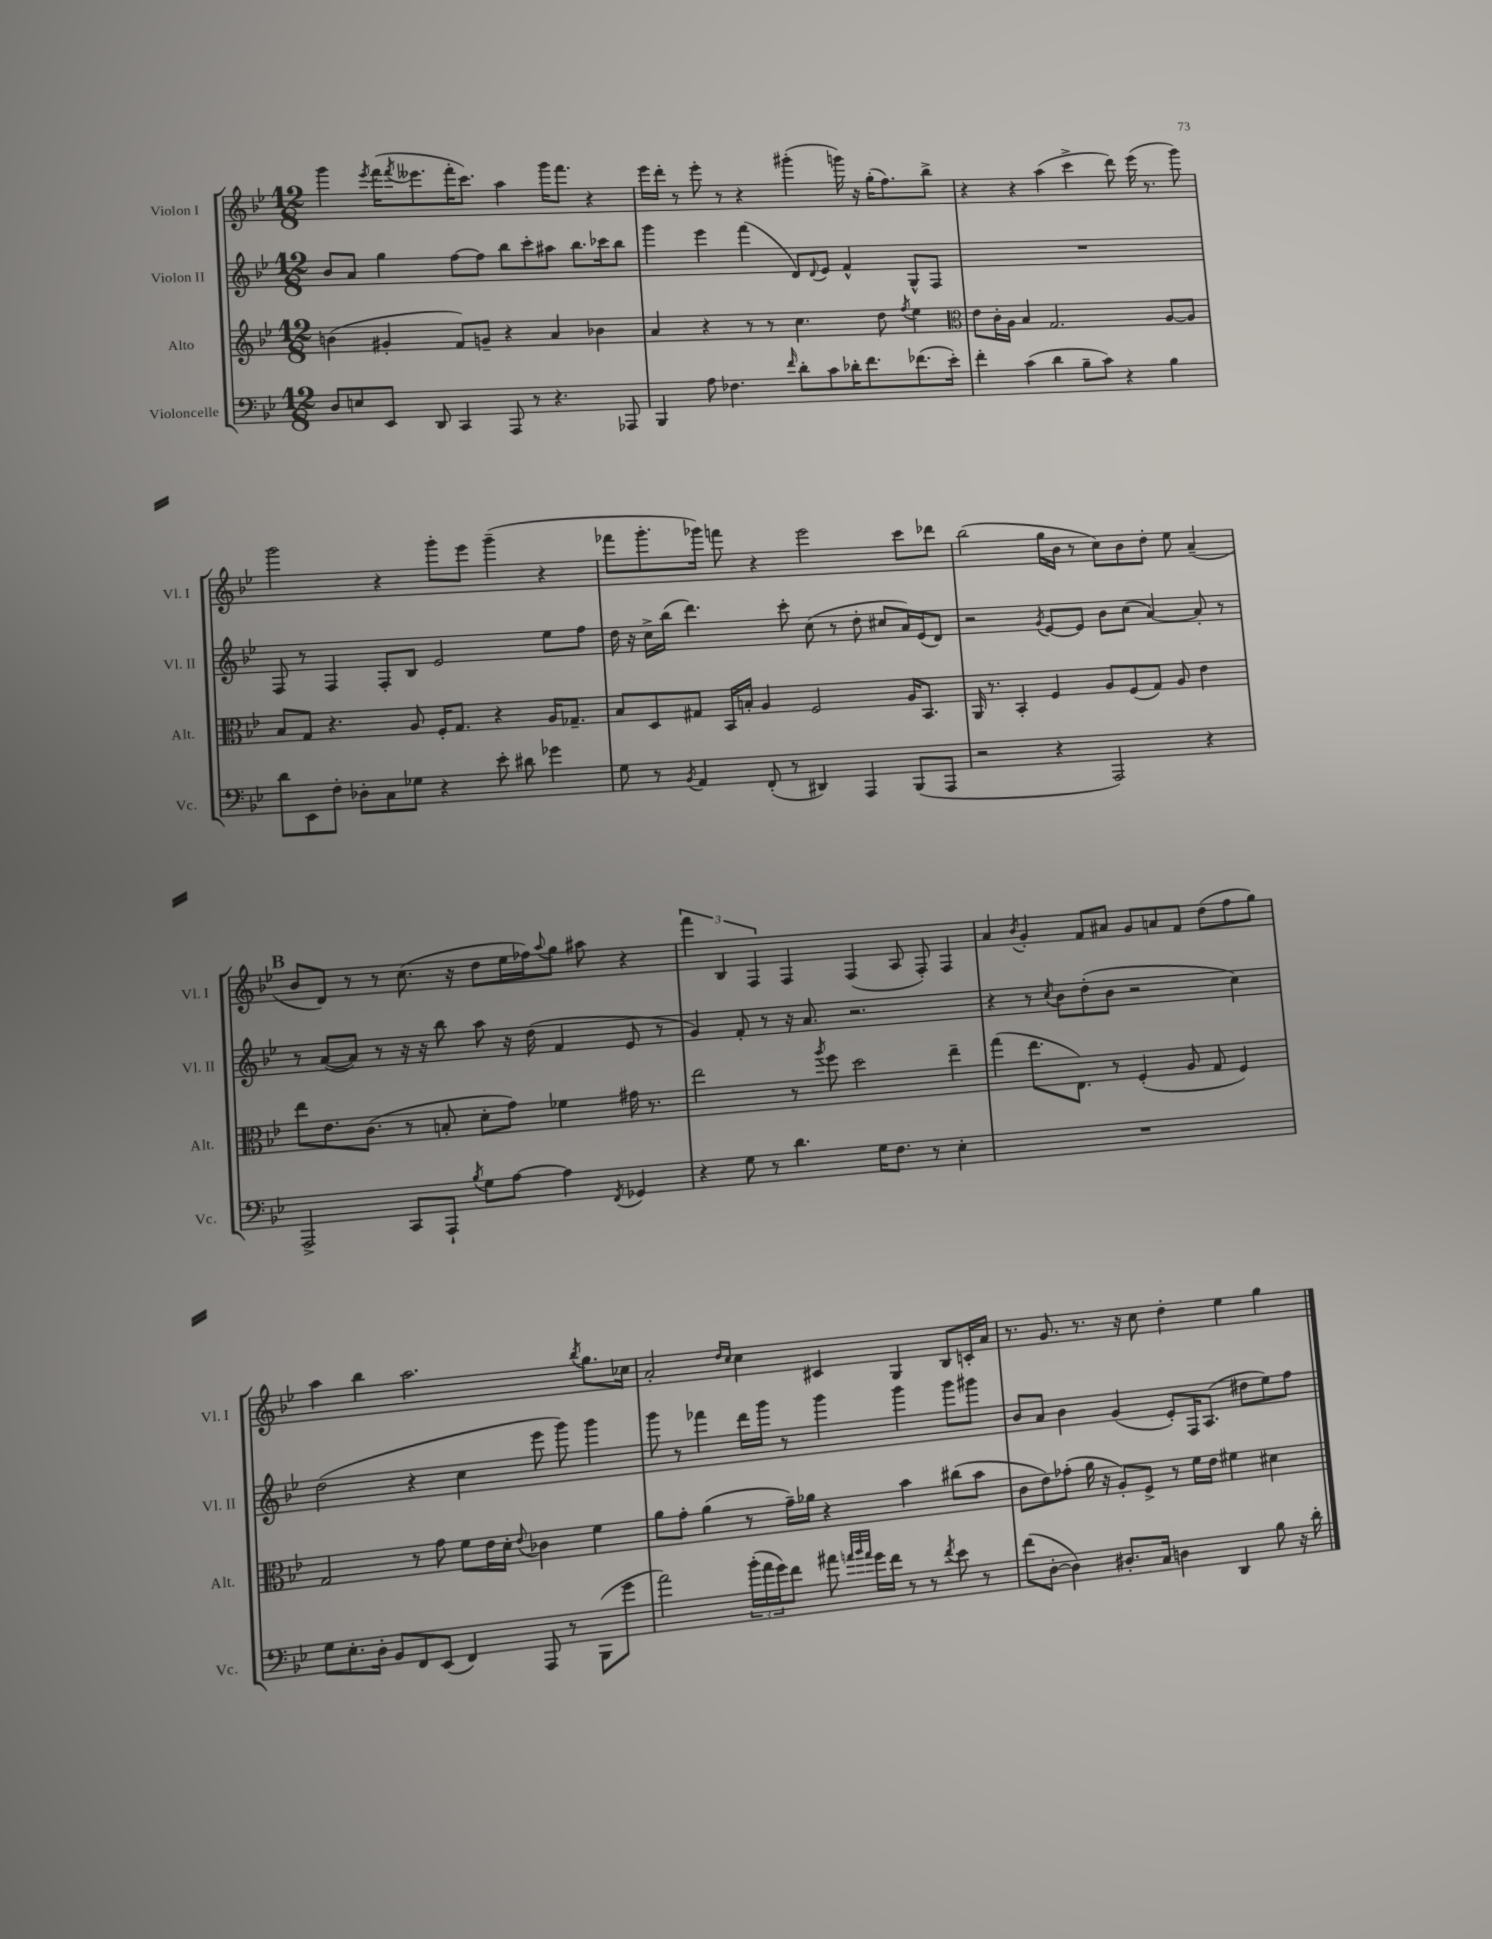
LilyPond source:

<<
\new StaffGroup <<
\new Staff = "s0" \with { instrumentName = "Violon I" shortInstrumentName = "Vl. I" } {
    \clef treble \key bes \major \numericTimeSignature \time 12/8
    g'''4 \acciaccatura { ees'''8 } f'''16( \acciaccatura { f'''8 } eeses'''8. f'''16-. c'''8.) a''4 g'''16 f'''8. r4 |
    ees'''16 d'''16-. r8 ees'''8-. r8 r4 gis'''4-.( g'''16) r16 g''16-.( f''8.) bes''8-> |
    r4 r4 a''4( c'''4-> d'''8) ees'''16( r8. g'''8) |
    g'''2 r4 g'''8-. ees'''8 g'''4--( r4 |
    fes'''8 g'''8.-. ges'''16) f'''8 r4 ees'''2 c'''8 des'''8 |
    bes''2( g''16 bes'16 r8 c''8) bes'8 d''8-. ees''8 a'4--( |
    \mark \markup { \bold "B" } bes'8 d'8) r8 r8 c''8.( r16 d''8 ees''16 fes''16) \appoggiatura { a''8 } g''8 ais''8 r4 |
    \tuplet 3/2 { f'''4 bes4 f4 } f4 f4( a8 f8-.) f4 |
    a'4 \acciaccatura { bes'8 } g'4-. f'8 ais'8 g'8 a'8 f'8 d''8( f''8 g''8) |
    a''4 bes''4 a''2. \acciaccatura { bes''8 } g''8. ces''16 |
    a'2-. \grace { d''16 c''16 } c''4 cis'4 g4 bes8 c'16-. a'16 |
    r8. g'8. r8. r16 c''8 d''4-. ees''4 g''4 \bar "|." |
}
\new Staff = "s1" \with { instrumentName = "Violon II" shortInstrumentName = "Vl. II" } {
    \clef treble \key bes \major \numericTimeSignature \time 12/8
    bes'8 a'8 g''4 f''8~ f''8 bes''8 c'''8-. ais''8 bes''8. ces'''16 bes''8 |
    g'''4 ees'''4 f'''4( d'8) \appoggiatura { d'8 } ees'8 f'4-^ g8-^ f8 |
    R1. |
    f8 r8 f4 f8-. bes8 ees'2 ees''8 f''8 |
    d''16 r16 c''16-> bes''16( d'''4.) c'''8-. c''8( r8 d''8-. cis''8 a'16) ees'16( d'8) |
    r2 \acciaccatura { g'8 } ees'8~ ees'8 bes'8 c''8( a'4~) a'8-. r8 |
    \mark \markup { \bold "B" } r8 a'8~( a'8) r8 r16 r16 bes''8 a''8 r16 d''16( f'4 ees'8 r8 |
    g'4) f'8-. r8 r16 a'8. r2. |
    r4 r8 \acciaccatura { c''8 } bes'8 d''8-.( bes'8 r2 c''4) |
    d''2( r4 c''4 ees'''8 g'''8) g'''4 |
    g'''8 r8 fes'''4 d'''16 g'''16 r8 g'''4 g'''4 g'''8 gis'''8 |
    bes'8 a'8 bes'4 g'4( ees'8-.) f16 a8.( dis''8 ees''8) f''8 \bar "|." |
}
\new Staff = "s2" \with { instrumentName = "Alto" shortInstrumentName = "Alt." } {
    \clef treble \key bes \major \numericTimeSignature \time 12/8
    b'4( gis'4-. f'8) g'8-- r4 a'4 bes'4 |
    a'4 r4 r8 r8 c''4. d''8 \acciaccatura { f''8 } ees''4 |
    \clef alto ees'8 c'16-. a16 bes4 g2. a8~ a8 |
    bes8 g8 r4. a8 f16-. g8. r4 a16 ges8.-- |
    bes8 d8 gis8 bes,16 b16-. a4 f2 a16 bes,8. |
    a,16 r8. bes,4-. f4 a8 f8( g8) a8 ees'4 |
    \mark \markup { \bold "B" } ees''8 ees'8. c'8.( r8 b8-. d'8-. g'8) fes'4 gis'16 r8. |
    ees''2 r8 \acciaccatura { a''8 } f''8 d''2 ees''4-- |
    g''4( ees''8. ees8.) r8 f4-.( a8 g8 f4) |
    g2 r8 g'8 f'8 ees'16 d'16-. \appoggiatura { ees'8 } ces'4 f'4 |
    a'8 g'8-. a'4( r8 g'16--) aes'16 r4 bes'4 cis''8( bes'8 |
    c'8 ees'8) ges'8-.( a'16 r16 a8-.) f8-> r8 f'16 ees'16 fis'4 dis'4 \bar "|." |
}
\new Staff = "s3" \with { instrumentName = "Violoncelle" shortInstrumentName = "Vc." } {
    \clef bass \key bes \major \numericTimeSignature \time 12/8
    d8 e8 ees,8 d,8 c,4 a,,8 r8 r4. aes,,8 |
    bes,,4 a8 fes4. \grace { f'16 } d'8-. c'8 des'16-. f'8. fes'8.( ees'16-.) |
    f'4-. c'4( d'4 bes8-- c'8) r4 bes4 |
    d'8 ees,8 f8-. des8-. c8 ges8 r4 ees'8-. dis'8 ges'4 |
    g8 r8 \acciaccatura { bes,8 } a,4 f,8-.( r8 dis,4) a,,4 bes,,8( a,,8 |
    r2 r4 a,,2) r4 |
    \mark \markup { \bold "B" } a,,2-> c,8 a,,8-! \acciaccatura { bes8 } g8 a8~ a4 \acciaccatura { f,8 } ges,4 |
    r4 g8 r8 d'4. g16 f8. r8 ees4-. |
    R1. |
    g8 ees8.-. d16-. bes,8 f,8 ees,8( f,4) a,,8 r8 bes,,8( g'8 |
    a'2) \tuplet 3/2 { bes'16-.( a'16 g'16) } f'8 ais'8 \grace { a'32 bes'32 a'32 } g'16 f'16 r8 r8 \acciaccatura { f'8 } ees'8 r8 |
    f'8( d8~-. d4) dis8.-. c16 d4 d,4 bes8 r16 d'16-. \bar "|." |
}
>>
>>
\layout { \context { \Score \remove "Bar_number_engraver" } }
